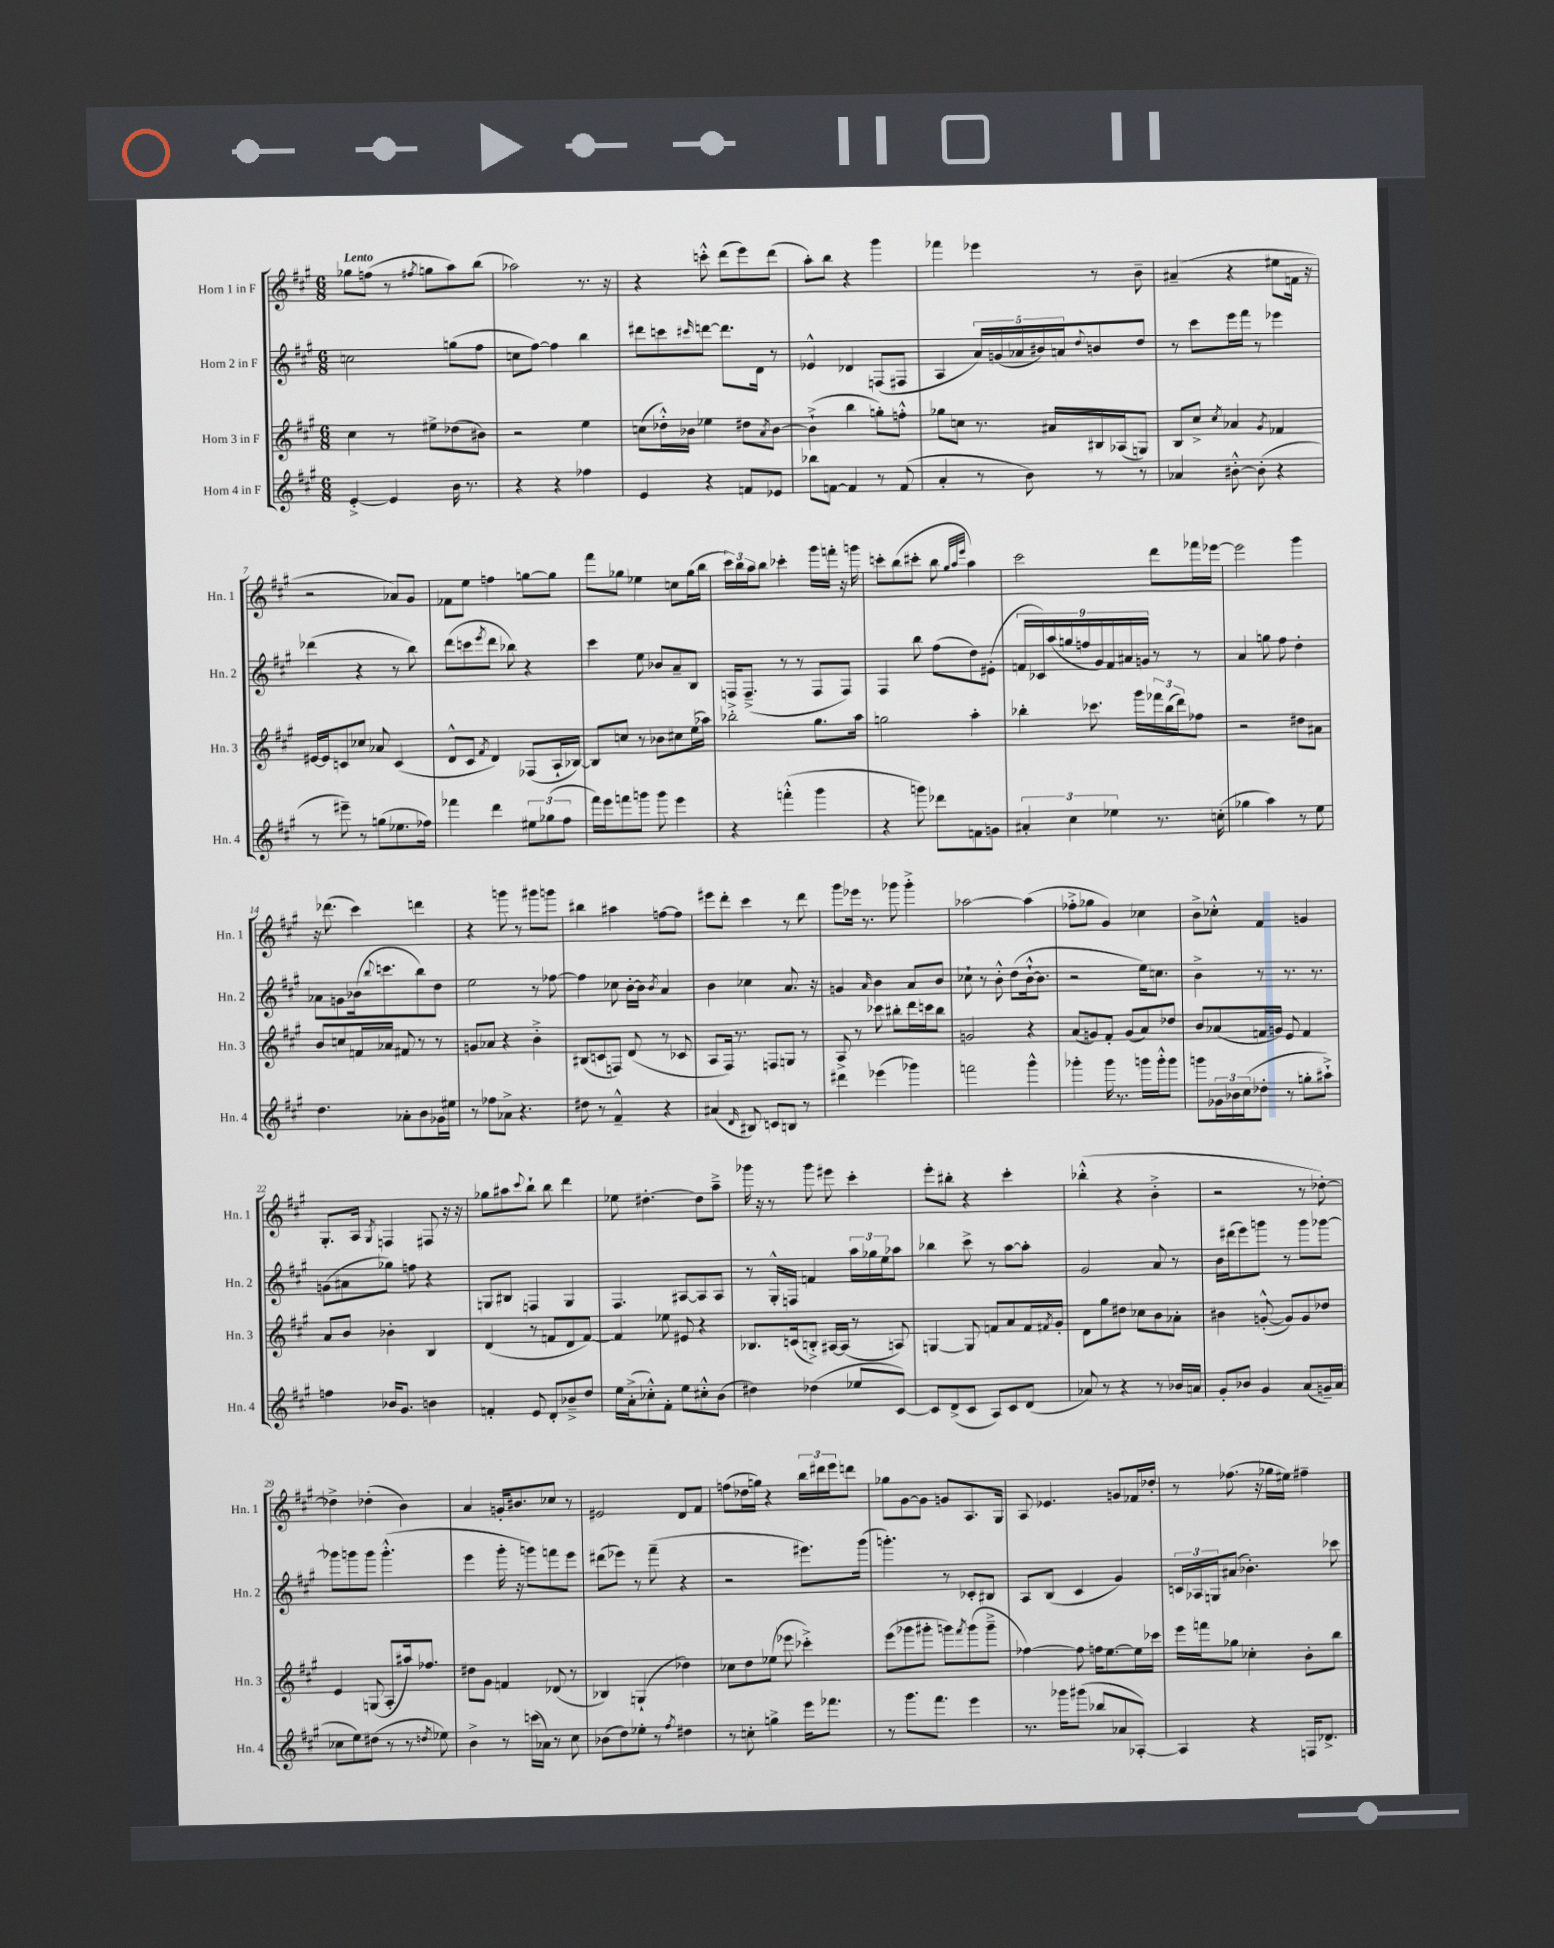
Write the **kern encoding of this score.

**kern	**kern	**kern	**kern
*staff4	*staff3	*staff2	*staff1
*clefG2	*clefG2	*clefG2	*clefG2
*k[f#c#g#]	*k[f#c#g#]	*k[f#c#g#]	*k[f#c#g#]
*M6/8	*M6/8	*M6/8	*M6/8
[4e'^	4cc#	2cc	8gg-
.	.	.	(8ff
4e]	8r	.	8r
.	.	.	8qff#
.	8ee#^	.	8gg
16b	(8dd-	(8gg	8aa)
8.r	.	.	.
.	8b#)	8ff#	(8bb
=	=	=	=
4r	2r	8cc	2aa-)
.	.	[8ff#)	.
4r	.	4ff#]	.
4ff-	4ee	4bb	8.r
.	.	.	16r
=	=	=	=
4e	(8cc	8ddd#	4r
.	16dd-'^^)	8ccc	.
.	16b-	.	.
.	.	16qqccc#	.
4r	4ee-	[8ddd	8ccc'^^
.	.	8.ddd]	(8ddd
8f	8dd#	.	8eee)
.	.	16d	.
.	8qa	.	.
8e-	[8b-	8r	(8ddd
=	=	=	=
8bb-	(4b-`^]	4e-^^	8aa')
[8f	.	.	8bb
4f]	4bb	4d-	4r
8r	8gg')	(8F	4ggg#
(8f	8ff'^^	8F#	.
=	=	=	=
4a'	8gg-	4A	4fff-
.	8cc	.	.
8r	8.r	20a)	4eee-
.	.	(20g	.
.	.	20a-	.
8b)	.	.	.
.	.	20b#)	.
.	16a#	.	.
.	.	20a	.
.	.	8qqdd	.
8r	16B#	8b	8r
.	(16A-	.	.
8r	8G)	8dd	8b~
=	=	=	=
4a-	8B	8r	(4a#~
.	8cc#^	8ccc#	.
.	8qcc#	.	.
[8b#'^^	4a-	16eee	4r
.	.	16fff#	.
(8b#']	.	8r	.
.	8qg#	.	.
4r	4f-	4eee-	8ee#
.	.	.	16f
.	.	.	16r
=	=	=	=
8r	[16e#	(4ddd-	2r
.	16e#]	.	.
8eee#~)	8c	.	.
8r	8cc-	4r	.
(8gg	8a-	.	.
8.ee-	(4c	8r	8a-)
.	.	8bb)	8g#
16ff-)	.	.	.
=	=	=	=
4fff-	8d^^	(8ddd	8f-
.	8c#	8ccc	8ee
.	8qf#	8qeee	.
4ddd	4d)	8ddd	4ff
.	.	8bb-)	.
12ee#	(8F-	4r	[8gg
(12gg-	.	.	.
.	16A`	.	8gg]
12ff#	.	.	.
.	[16B-)	.	.
=	=	=	=
16fff#)	8B-]	4ccc#	8fff#
16eee	.	.	.
8fff	8cc	.	8gg-
8ggg	8r	8ee	4ee-
8ggg	8b-	8b-	.
4eee	8cc#	8a~	8cc
.	(16ee	8B	(16gg-
.	16aa-)	.	16bb
=	=	=	=
4r	2bb-'^	16F	24ccc#)
.	.	.	24bb
.	.	(8.F~^	.
.	.	.	24aa
.	.	.	8bb
(4fff'^^	.	8r	4ccc-'
.	.	8r	.
4ggg#	8.gg#	8F	16ggg#
.	.	.	16fff'
.	.	8F)	16r
.	16aa	.	16ggg
=	=	=	=
4r	2gg	4F#	8ccc'
.	.	.	(8bb
8ggg)	.	8bb	8ccc#'
8ddd-	.	(8ff#	8bb
.	.	.	32qqgg#
.	.	.	32qqaa
.	.	.	32qqeee
8f	4aa'	8dd)	4aa)
8g	.	(8e#'	.
=	=	=	=
6a#'	4bb-'	18f	2ccc#
.	.	18c-)	.
.	.	(18aa	.
6cc#	.	18gg	.
.	.	18ff	.
.	8.ccc-	.	.
.	.	18g#)	.
6ee-	.	18f	.
.	.	18a#	.
.	16ggg#	.	.
.	.	18g	.
8.r	24fff-	8r	8ddd
.	(24bb-	.	.
.	24ddd)	.	.
.	8ff-	8r	16fff-
(16cc'	.	.	[16eee-
=	=	=	=
4gg-	2r	4a	2eee-]
4aa)	.	8gg	.
.	.	8ff#	.
8r	8dd#	4dd'	4ggg#
8ee	8a#	.	.
=	=	=	=
4.dd	8b	8a-	16r
.	.	.	(8.ddd-
.	8cc	8g	.
.	16f	(16b-	4ccc#)
.	.	8qqbb	.
.	16a-	8.ccc	.
8a-'	8f#	.	.
8b	8r	8bb)	4ddd
16g-	8r	8dd	.
16ee#	.	.	.
=	=	=	=
8r	8g	2ee	4r
8ff-	8a-	.	.
8a-^	4r	.	8ggg
4.r	.	.	8r
.	4b'^	8r	8ggg#
.	.	[8ff-	8ggg
=	=	=	=
8dd#	(8B#	4ff-]	4bb#
8r	8c	.	.
4f#~^^	8F)	8cc-	4aa#
.	(8d	[16b'	.
.	.	16b]	.
.	.	8qb	.
4r	8r	4a	[8ff
.	8c-	.	8ff]
=	=	=	=
(4a#	8A	4b	8eee#
.	16F#)	.	8ddd'
.	8.r	.	.
16qqd	.	.	.
8B#)	.	4cc-	4ccc#
8c	8F	.	.
8B	8G	8.a	8r
8r	8r	.	8ddd
.	.	16r	.
=	=	=	=
4ddd#	8A^	4g	8ggg#
.	8r	.	16eee-
.	.	.	8.r
.	.	16qqa	.
(4eee-	8ccc-	4b	.
.	8bb#'	.	8ggg-
4ggg-)	16ddd	8a	4ggg-'^
.	16ccc	.	.
.	8bb#	8b	.
=	=	=	=
2fff	2g	8cc-`	[2aa-
.	.	8r	.
.	.	8b'^^	.
.	.	(8dd	.
4ggg#^^	4r	[16b`^^	(4aa-]
.	.	8.b]	.
=	=	=	=
4ggg-'	(8a	2r	8ff-'^
.	8g)	.	8gg-
16ggg-	8f#'	.	4g#)
8.r	.	.	.
.	(8g	.	.
16ggg	8a)	16ee)	4cc-
16ggg'^^	.	8.cc	.
8ggg	8dd-	.	.
=	=	=	=
8ggg	8b	4b^	8b^
24g-	(8a-	.	8cc-'^^
24b-	.	.	.
(24cc#	.	.	.
8dd-'	16f	8r	4f#
.	16g)	.	.
8r	8e	8.r	.
8gg'	4f	.	4g
.	.	8.r	.
8aa#`^)	.	.	.
=	=	=	=
4ff	8a	(8g	8.G#'
.	8b	8a#	.
.	.	.	16A
.	.	.	8qG#
16b-	4b-'	8gg-)	4F
8.g#	.	.	.
.	.	8ff	.
4b	4B	4r	8F#
.	.	.	16r
.	.	.	16r
=	=	=	=
4f'	(4d	8G	8gg-
.	.	8B#	8aa#
.	.	.	8qqccc#
8e	8r	4F	8bb`
8d'	8f	.	8bb
8b-~^	8d	4G	4ddd
8dd	[8f)	.	.
=	=	=	=
16ee	4f]	4.F#	8ee-
(16a'^	.	.	.
8cc-'^^)	.	.	[4.dd#'
8f#'	8ee-	.	.
8ee	8e#	[8A#	.
8cc#'^^	4r	8A#]	8dd#]
(8b	.	8A#	8aa~^
=	=	=	=
4dd#)	8.B-	8r	16ggg-
.	.	.	16r
.	.	16G#'^^	8r
.	(16c	16F	.
(4dd-	8B'^)	4f	8ggg-
.	[16A#	.	8eee#
.	(16A#]	.	.
8ee-	8r	24aa	4ccc#'
.	.	24gg-	.
.	.	24ee	.
[8c#)	8A)	8aa-	.
=	=	=	=
8c#]	[4G	4bb-	8eee'
(8d^	.	.	8bb#'
8c#	8G]	8ccc#^	4r
8A)	8f	8r	.
8c#	8a	[8aa	4ccc#'
(8d	16f	8aa']	.
.	8qf#	.	.
.	16g#'	.	.
=	=	=	=
8a-)	8d	2g#	(4bb-'^^
8r	8gg#	.	.
4r	8dd#	.	4r
.	8cc-	.	.
8r	8b	8a	4b'^
16b-	8a-'	8r	.
16a	.	.	.
=	=	=	=
8g#'	4b#	16b	2r
.	.	(16ddd#	.
8b-	.	8eee)	.
4g#	([8g'^^	8ggg	.
.	8g])	8r	.
(8a	8g	8ggg	8r
16g~)	8dd-	[8ggg-	[8dd-')
(16a	.	.	.
=	=	=	=
8cc-	4e	8ggg-]	4dd-^]
8ee)	.	8ggg	.
(8dd#	(8G	8ggg	(4dd-'
8r	8A'	(4.ggg'^^	.
8r	16aa#)	.	4b)
.	8.ff-	.	.
8qdd	.	.	.
8ee-)	.	.	.
=	=	=	=
4b^	8dd#	4eee	4a
.	8g#	.	.
8r	4f	16ggg#'	16g'
.	.	16r	8.b#
(16ccc	.	8ggg)	.
16a-)	.	.	.
8r	(8d-	8fff	8cc-
8cc#	8r	8eee	8r
=	=	=	=
(8b-	4B-)	(8ddd#	2e#
8dd)	.	8eee-)	.
8ee-'	(4G`	8r	.
8r	.	(8fff#~	.
8qff#	.	.	.
4dd#	4dd-)	4r	8d
.	.	.	8f#
=	=	=	=
8r	8cc-	2r	(8ff
8cc'	8dd	.	16dd-
.	.	.	16gg)
4gg^	(8ee-	.	4r
.	8eee-	.	.
16eee	4ccc-'^)	8.eee#)	24bb
.	.	.	24ddd#
8.fff-	.	.	.
.	.	.	24eee
.	.	.	8ddd
.	.	(16ggg#	.
=	=	=	=
8r	(8eee	4.ggg')	8gg-
8.ggg#	8ggg-	.	[8g#
.	8ggg#'	.	8g#]
8.fff#	.	.	.
.	8ggg)	8r	8g
.	8qfff#	.	.
4eee	(8ggg	8c-'	8.A
.	8ggg~^	8B#	.
.	.	.	16G#
=	=	=	=
8.r	[4ff-)	8A	8A
.	.	(8B	4.e-
16ggg-	.	.	.
(8ggg#	8ff-]	4c#	.
8bb-	16ff	.	.
.	[8.ee	.	.
8a-	.	4g#)	8g
[8A-')	16ee]	.	16f-
.	16ccc-	.	16dd-'
=	=	=	=
4A-]	16eee	24c	8r
.	.	24A-	.
.	16fff	.	.
.	.	24G	.
.	8gg-	(8a#	(8.ff-
4r	4cc-'	4.b-')	.
.	.	.	16r
.	.	.	16gg-
.	.	.	16ee#)
16F	8b'	.	4ff#~
8.d-^	.	.	.
.	8bb	8ccc-	.
==	==	==	==
*-	*-	*-	*-
